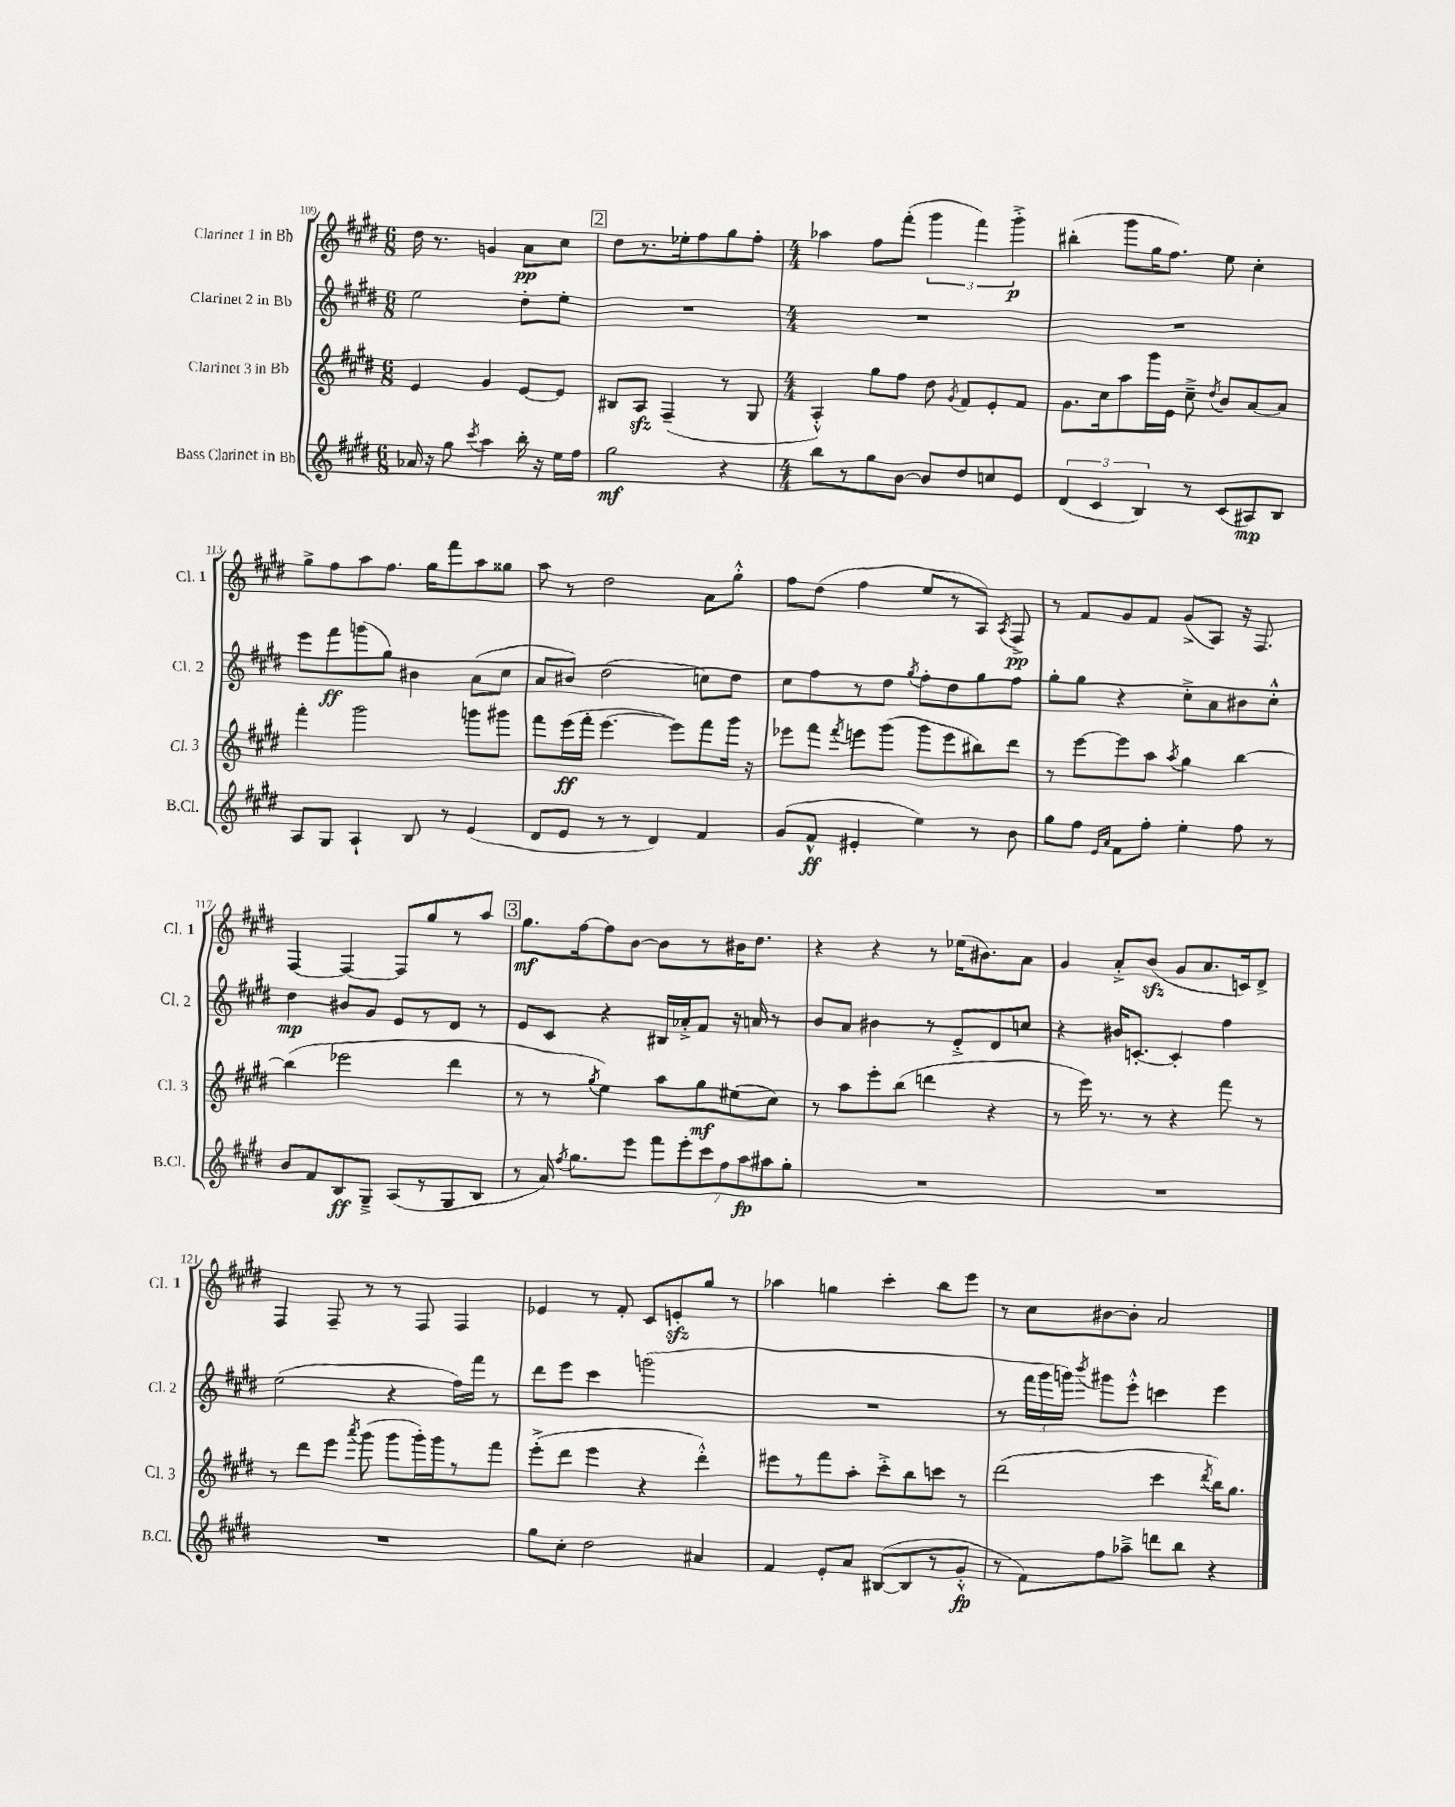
<<
\new StaffGroup <<
\new Staff = "s0" \with { instrumentName = "Clarinet 1 in Bb" shortInstrumentName = "Cl. 1" } {
    \clef treble \key e \major \numericTimeSignature \time 6/8
    \autoBeamOff dis''16 r8. g'4 a'8[\pp cis''8] |
    \mark \markup { \box "2" } dis''8[ r8. ees''16-. fis''8 gis''8 fis''8]-. |
    \numericTimeSignature \time 4/4 aes''4 fis''8[ fis'''8]-.( \tuplet 3/2 { gis'''4 fis'''4) gis'''4-.->\p } |
    bis''4-.( gis'''8[ gis''16 fis''8.]) e''8 cis''4-. |
    gis''8[-> fis''8 a''8 fis''8.] gis''16[ fis'''8 a''8 gisis''8] |
    a''8 r8 dis''2 a'8[ gis''8]-.-^ |
    fis''8[ dis''8]( fis''4 e''8[ r8 a8]) \acciaccatura { a8 } fis8->\pp |
    r8 fis'8[ gis'8 fis'8] gis'8[->( a8]) r16 fis8. |
    fis4~ fis4~ fis8[ gis''8 r8 a''8] |
    \mark \markup { \box "3" } gis''8.[\mf fis''16~ fis''8 b'8]~ b'8[ r8 bis'16 dis''8.] |
    r4 r4 r8 ees''16[( bis'8.) a'8] |
    gis'4 a'8[-.-> b'8]\sfz( gis'8[ a'8. c'16) dis'8]-> |
    fis4 fis8-- r8 r8 fis8 fis4 |
    ees'4 r8 fis'8-. cis'8[ e'8-.\sfz gis''8] r8 |
    aes''4 g''4 cis'''4-. b''8[ e'''8] |
    r8 cis''8[ bis'8~ bis'8]-. a'2 \bar "|." |
}
\new Staff = "s1" \with { instrumentName = "Clarinet 2 in Bb" shortInstrumentName = "Cl. 2" } {
    \clef treble \key e \major \numericTimeSignature \time 6/8
    \autoBeamOff e''2 dis''8[-. e''8]-. |
    \mark \markup { \box "2" } R2. |
    \numericTimeSignature \time 4/4 R1 |
    R1 |
    e'''8[ fis'''8\ff g'''8( gis''8]) bis'4 a'8[( cis''8] |
    a'8[ bis'8]) dis''2( c''8[) dis''8] |
    cis''8[ fis''8 r8 dis''8] \acciaccatura { gis''8 } fis''8[-. dis''8 gis''8 fis''8] |
    gis''8[-. gis''8] r4 cis''8[-.-> a'8 bis'8 cis''8]-.-^ |
    dis''4\mp bis'8[ gis'8] e'8[ r8 dis'8] r8 |
    \mark \markup { \box "3" } e'8[ cis'8] r4 bis16[ aes'16-.-> fis'8] r16 a'16 r8 |
    b'8[ a'8] bis'4 r8 e'8[-.-> dis'8 c''8] |
    r4 bis'16[ c'8.]~-. c'4-. fis''4 |
    e''2( r4 fis''16[) fis'''16] r8 |
    dis'''8[ e'''8] cis'''4 g'''2( |
    R1 |
    r8 \tuplet 3/2 { fis'''16[ gis'''16 g'''16]) } \acciaccatura { b'''8 } gis'''8[ e'''8]-.-^ c'''4 e'''4 \bar "|." |
}
\new Staff = "s2" \with { instrumentName = "Clarinet 3 in Bb" shortInstrumentName = "Cl. 3" } {
    \clef treble \key e \major \numericTimeSignature \time 6/8
    \autoBeamOff e'4 gis'4 e'8[~ e'8] |
    \mark \markup { \box "2" } bis8[ a8]\sfz fis4--( r8 gis8 |
    \numericTimeSignature \time 4/4 a4-.-^) gis''8[ fis''8] dis''8 \acciaccatura { gis'8 } fis'8[ e'8-. fis'8] |
    gis'8.[ cis''16 a''8 gis'''16 e'16] cis''8---> \acciaccatura { dis''8 } b'8[ a'8~ a'8] |
    fis'''4-. gis'''2 g'''8[ gis'''8] |
    fis'''8[ e'''16\ff( fis'''16]-. e'''4.~ e'''8[) fis'''8 gis'''16] r16 |
    ees'''8[ fis'''8] \acciaccatura { fis'''8 } e'''8[ gis'''8]( gis'''8[ e'''8 bis''8) dis'''8] |
    r8 e'''8[~ e'''8 a''8] \acciaccatura { a''8 } gis''4 b''4~ |
    b''4( ees'''2 dis'''4 |
    \mark \markup { \box "3" } r8 r8 \acciaccatura { gis''8 } e''4) a''8[ gis''8\mf eis''8( cis''8]) |
    r8 a''8[ e'''8-. b''8]( d'''4 r4 |
    r8 e'''16) r8. r8 r4 fis'''8 r8 |
    r8 dis'''8[ e'''8] \acciaccatura { a'''8 } gis'''8( gis'''8[ gis'''16-.) gis'''16 r8 fis'''8] |
    e'''8[-.->( dis'''8] e'''4 r4 dis'''4-.-^) |
    eis'''8[ r8 fis'''8 a''8]-. cis'''8[-.-> b''8 c'''8] r8 |
    dis'''2( cis'''4 \acciaccatura { dis'''8 } b''16[) gis''8.] \bar "|." |
}
\new Staff = "s3" \with { instrumentName = "Bass Clarinet in Bb" shortInstrumentName = "B.Cl." } {
    \clef treble \key e \major \numericTimeSignature \time 6/8
    \autoBeamOff aes'16 r16 gis''8 \acciaccatura { cis'''8 } a''4 b''16-. r16 e''16[ fis''16] |
    \mark \markup { \box "2" } gis''2\mf r4 |
    \numericTimeSignature \time 4/4 b''8[ r8 gis''8 b'8]~ b'8[ dis''8 c''8 e'8] |
    \tuplet 3/2 { dis'4( cis'4 b4) } r8 cis'8[( ais8\mp) b8] |
    a8[ gis8] a4-! b8 r8 e'4( |
    dis'8[ e'8] r8 r8 dis'4) fis'4 |
    gis'8[( fis'8]-^\ff eis'4-. e''4) r8 b'8 |
    gis''8[ fis''8] \grace { e'16[ a'16] } fis'8[ fis''8]-. e''4-. fis''8 r8 |
    b'8[ fis'8 b8\ff gis8]---> a8[( r8 gis8 b8] |
    \mark \markup { \box "3" } r8 a'16) \acciaccatura { fis''8 } gis''8.[ e'''8] \tuplet 7/4 { fis'''8[ e'''8-. cis'''8 fis''8 a''8\fp ais''8 gis''8]-. } |
    R1 |
    R1 |
    R1 |
    gis''8[ cis''8]-. dis''2 ais'4 |
    fis'4 e'8[-. a'8] bis8[~( bis8 r8 gis'8]-.-^\fp |
    r8 fis'8[) fis''8 aes''8]---> d'''8[ b''8] r4 \bar "|." |
}
>>
>>
\layout { \context { \Score currentBarNumber = #109 } }
